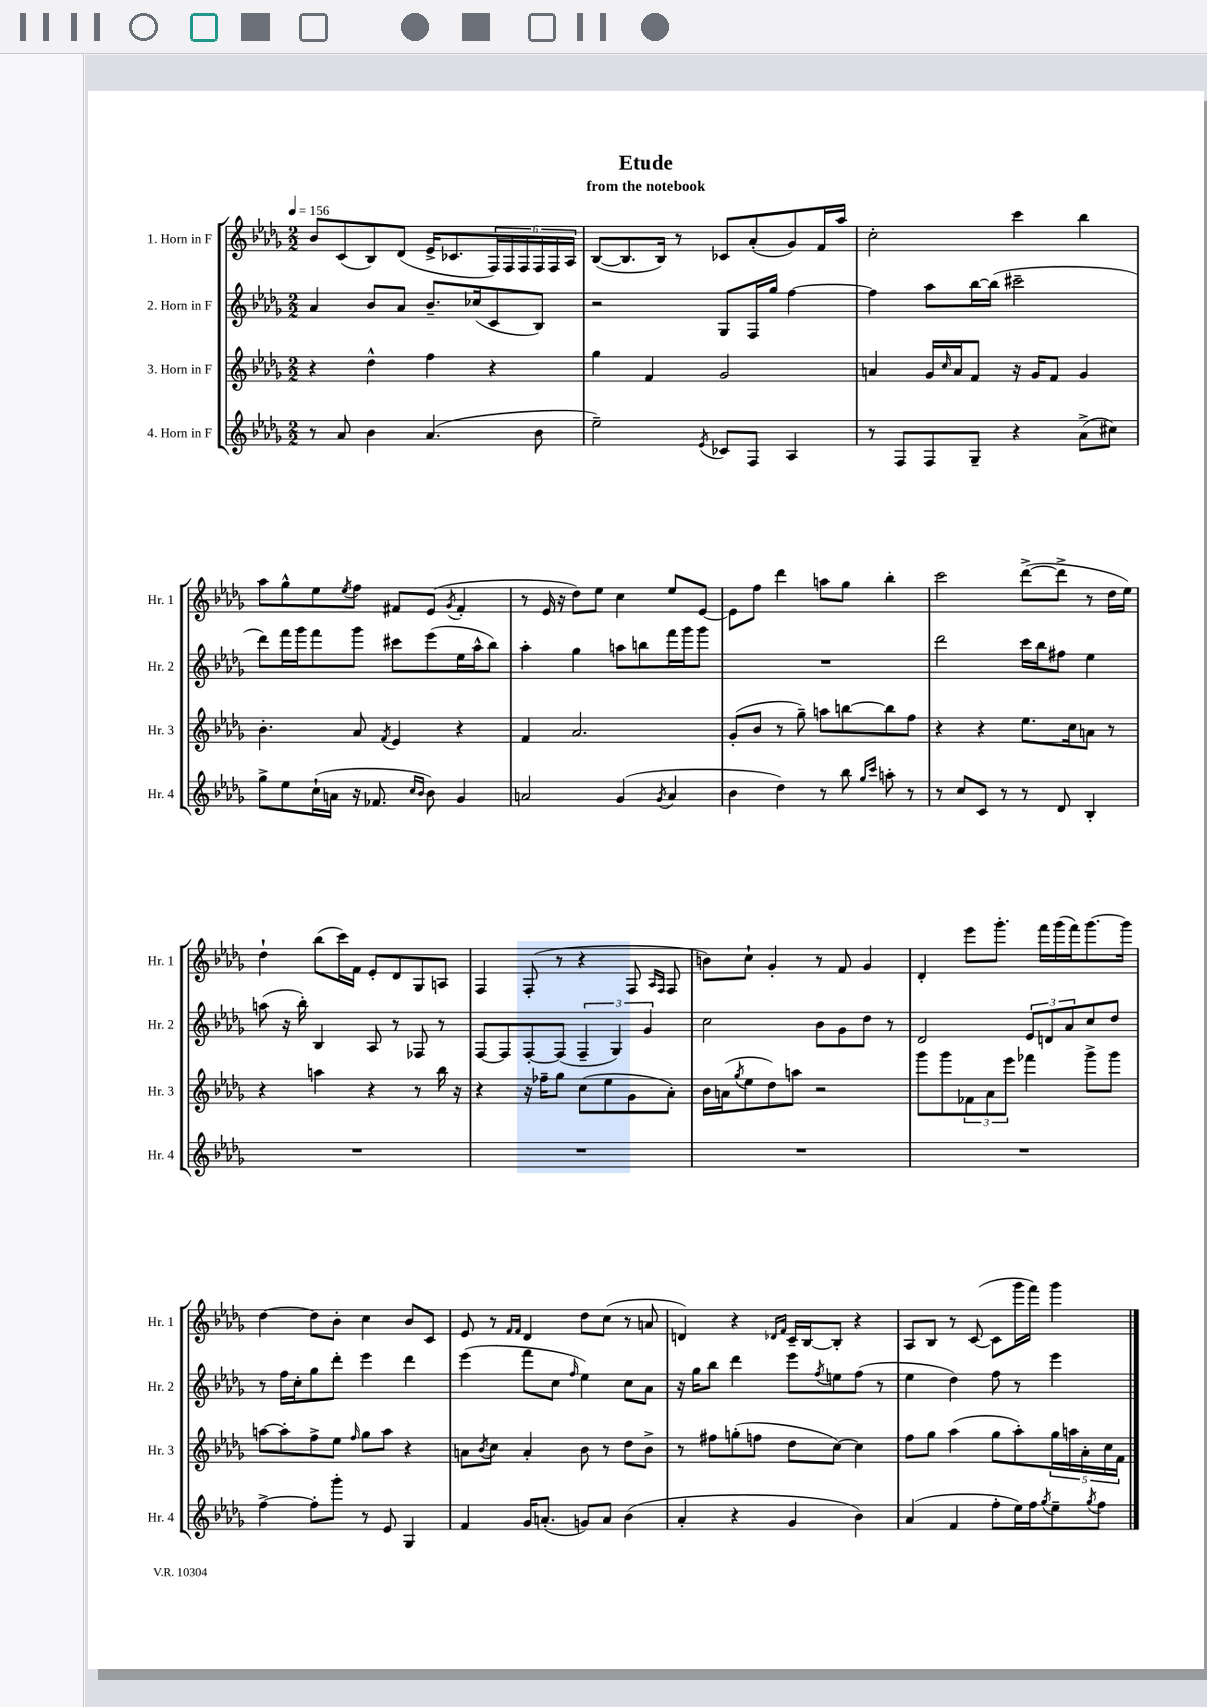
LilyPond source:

\header { title = "Etude" subtitle = "from the notebook" }
<<
\new StaffGroup <<
\new Staff = "s0" \with { instrumentName = "1. Horn in F" shortInstrumentName = "Hr. 1" } {
    \clef treble \key des \major \numericTimeSignature \time 2/2 \tempo 4 = 156
    bes'8 c'8( bes8) des'8( ees'16-> ces'8. \tuplet 6/4 { f16) f16 f16 f16 f16 aes16 } |
    bes8~( bes8. bes16) r8 ces'8 aes'8-.( ges'8) f'16 aes''16 |
    c''2-. c'''4 bes''4 |
    aes''8 ges''8-^ ees''8 \acciaccatura { ees''8 } f''8 fis'8 ees'8( \acciaccatura { ges'8 } fis'4-. |
    r8 ees'16 r16 des''8) ees''8 c''4 ees''8 ees'8~ |
    ees'8 f''8 des'''4 a''8 ges''8 bes''4-. |
    c'''2 des'''8~->( des'''8-> r8 des''16 ees''16) |
    des''4-! bes''8( c'''16) f'16 ees'8-. des'8 ges8 a8 |
    f4 f8-.( r8 r4 f8 \grace { aes16 f16 } f8 |
    b'8) c''8-! ges'4-. r8 f'8 ges'4 |
    des'4-. ees'''8 ges'''8.-. f'''16 ges'''16( f'''16) ges'''8.~ ges'''16 |
    des''4~ des''8 bes'8-. c''4 bes'8 c'8 |
    ees'8 r8 \grace { f'16 f'16 } des'4 des''8 c''8( r8 a'8 |
    d'4) r4 \grace { des'16 f'16 } c'16-- bes16~ bes8-. r4 |
    aes8 bes8 r8 c'8~( c'8 ges'''16 f'''16) ges'''4 \bar "|." |
}
\new Staff = "s1" \with { instrumentName = "2. Horn in F" shortInstrumentName = "Hr. 2" } {
    \clef treble \key des \major \numericTimeSignature \time 2/2
    aes'4 bes'8 aes'8 bes'8.-- ces''16( c'8 bes8) |
    r2 ges8 f16 ges''16 f''4~ |
    f''4 aes''8 bes''16~ bes''16( cis'''2-- |
    des'''8) f'''16 ges'''16 f'''8 ges'''8 cis'''8 ees'''8( ees''16 aes''16-^ bes''8) |
    aes''4-. ges''4 a''8 b''8 f'''16 ges'''16 ges'''8 |
    R1 |
    des'''2 c'''16 bes''16 fis''8 ees''4 |
    a''8( r16 bes''16-.) bes4 aes8 r8 fes8 r8 |
    f8~ f8 f8~-. f8( \tuplet 3/2 { f4-- ges4) ges'4 } |
    c''2 bes'8 ges'8 des''8 r8 |
    des'2 \tuplet 3/2 { ees'8 d'8 aes'8 } c''8 des''8 |
    r8 f''16 c''16-. ges''8 des'''8-. ees'''4 des'''4 |
    ees'''4( f'''8 c''8 \grace { f''16 } ees''4) c''8 aes'8 |
    r16 ges''16 bes''8 des'''4 ees'''8 \acciaccatura { f''8 } e''8 f''8( r8 |
    ees''4 des''4) f''8 r8 ees'''4 \bar "|." |
}
\new Staff = "s2" \with { instrumentName = "3. Horn in F" shortInstrumentName = "Hr. 3" } {
    \clef treble \key des \major \numericTimeSignature \time 2/2
    r4 des''4-^ f''4 r4 |
    ges''4 f'4 ges'2 |
    a'4 ges'16 \grace { c''16 } a'16 f'8 r16 ges'16 f'8 ges'4 |
    bes'4.-. aes'8 \acciaccatura { f'8 } ees'4 r4 |
    f'4 aes'2. |
    ges'8-.( bes'8 r8 ges''8--) a''8 b''8~ b''8 f''8 |
    r4 r4 ees''8. c''16 a'8 r8 |
    r4 a''4 r4 r8 bes''16 r16 |
    r4 r16 fes''16-- ges''8 c''8( ees''8 ges'8 aes'8-.) |
    bes'16 a'16( \acciaccatura { ges''8 } ees''8 des''8) a''8 r2 |
    ges'''8 ges'''8 \tuplet 3/2 { fes'8 aes'8 ees'''8 } fes'''4 ges'''8-> ges'''8 |
    a''8~ a''8-. f''8-> ees''8 \grace { f''16 } ges''8 a''8 r4 |
    a'8 \acciaccatura { bes'8 } c''8 a'4-. bes'8 r8 des''8 bes'8-> |
    r8 fis''8 g''8-.( f''8 des''8 c''8~) c''4 |
    f''8 ges''8 aes''4( ges''8 aes''8-.) \tuplet 5/4 { ges''16 a''16 aes'16-. c''16 f'16 } \bar "|." |
}
\new Staff = "s3" \with { instrumentName = "4. Horn in F" shortInstrumentName = "Hr. 4" } {
    \clef treble \key des \major \numericTimeSignature \time 2/2
    r8 aes'8 bes'4 aes'4.( bes'8 |
    ees''2--) \acciaccatura { ees'8 } ces'8 f8 aes4 |
    r8 f8 f8 ges8-- r4 aes'8->( cis''8) |
    ges''8-> ees''8 c''16-!( a'16 r16 fes'8. \grace { c''16 bes'16 } bes'8) ges'4 |
    a'2 ges'4( \acciaccatura { ges'8 } a'4 |
    bes'4 des''4) r8 bes''8 \grace { ges''16 c'''16 } a''8-. r8 |
    r8 c''8 c'8 r8 r8 des'8 bes4-. |
    R1 |
    R1 |
    R1 |
    R1 |
    f''4~-> f''8-. ges'''8-. r8 ees'8 ges4 |
    f'4 ges'16 a'8.-.( g'8) a'8 bes'4( |
    aes'4-. r4 ges'4 bes'4) |
    aes'4( f'4 f''8-. ees''16) f''16 \acciaccatura { ges''8 } ees''8-- \acciaccatura { ges''8 } f''8 \bar "|." |
}
>>
>>
\layout { \context { \Score \remove "Bar_number_engraver" } }
